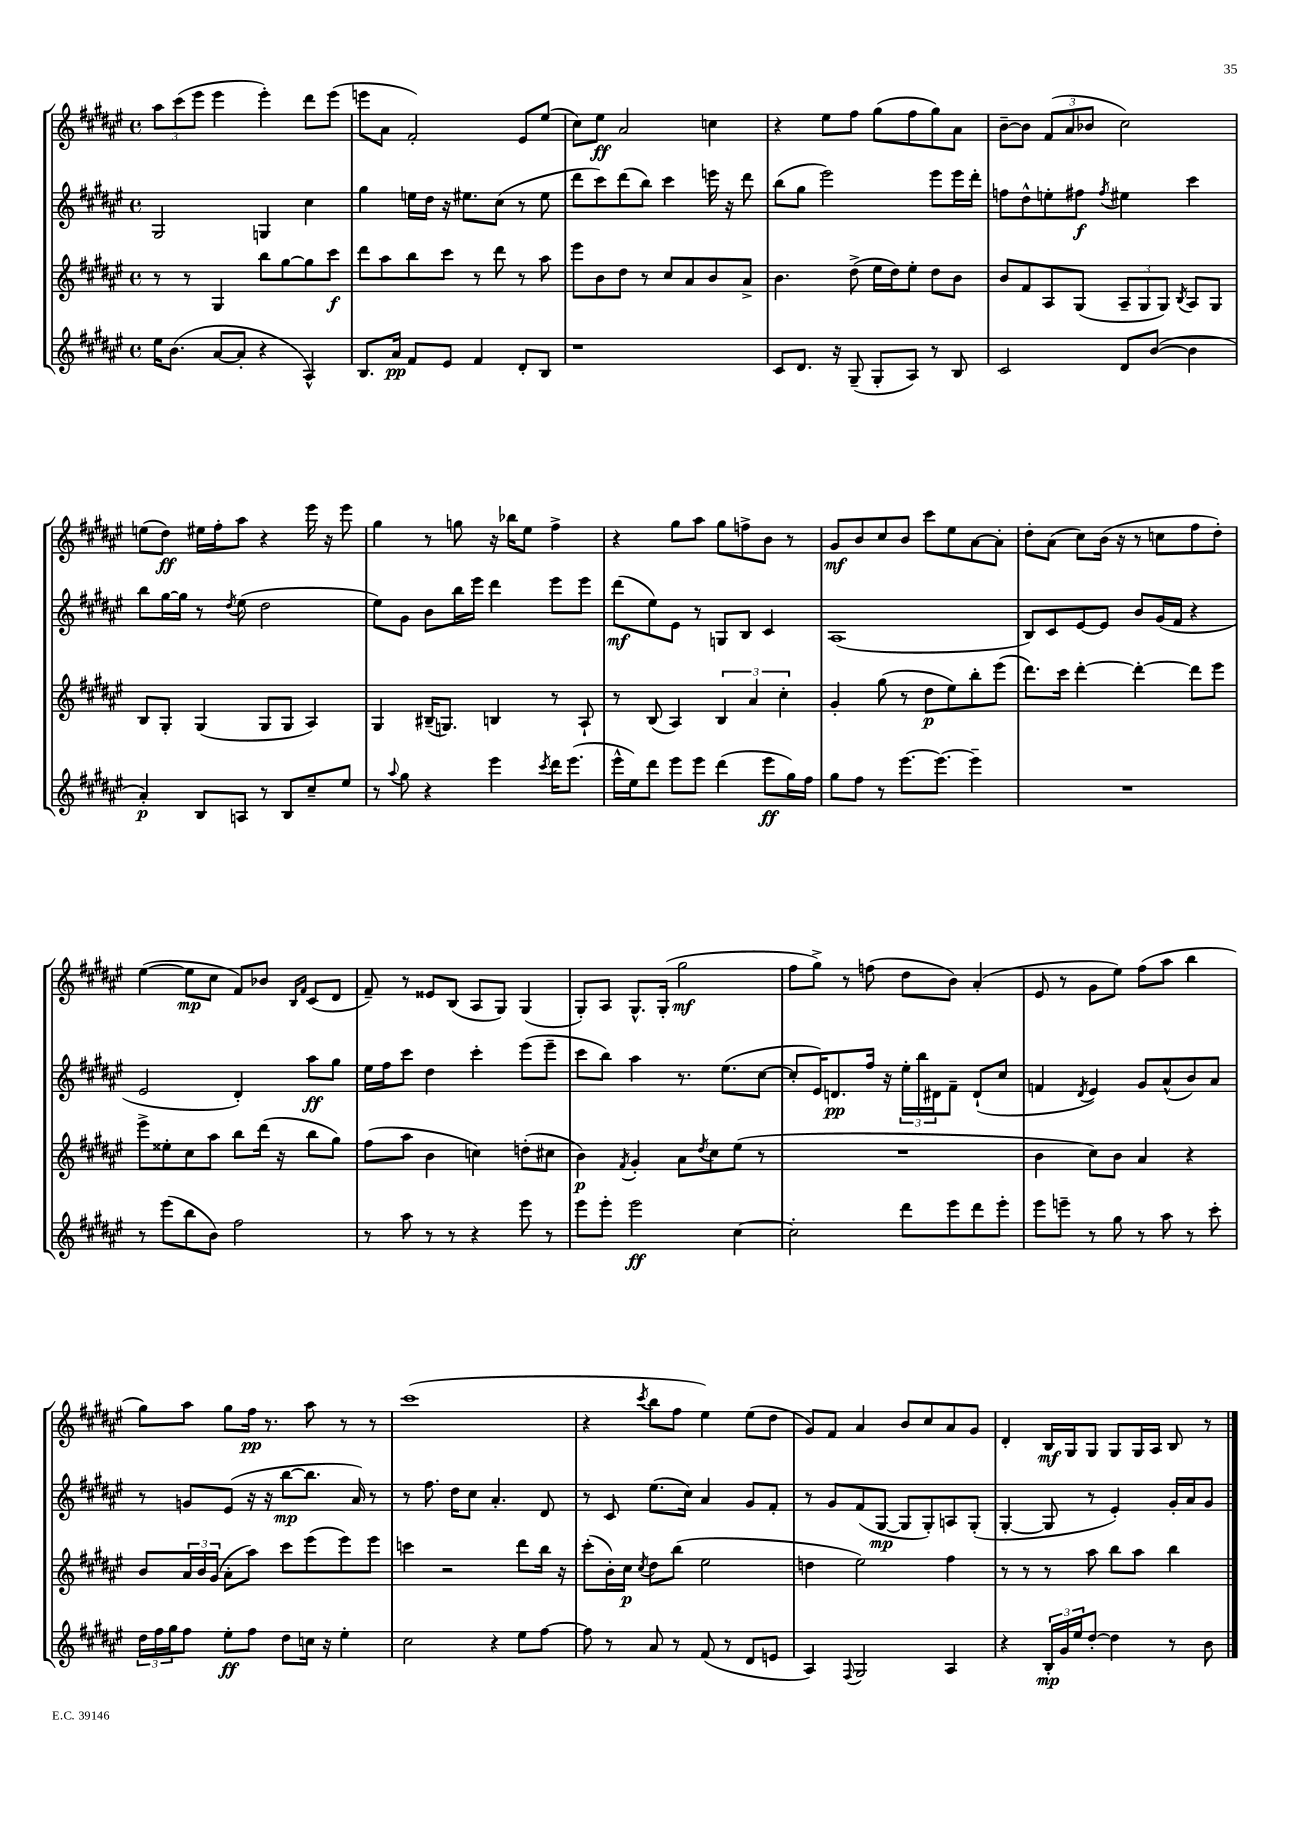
<<
\new StaffGroup <<
\new Staff = "s0" {
    \clef treble \key fis \major \defaultTimeSignature \time 4/4
    \tuplet 3/2 { ais''8 cis'''8( eis'''8 } eis'''4 eis'''4-.) dis'''8 eis'''8( |
    e'''8 ais'8 fis'2-.) eis'8 eis''8( |
    cis''8) eis''8\ff ais'2 c''4 |
    r4 eis''8 fis''8 gis''8( fis''8 gis''8) ais'8 |
    b'8~-- b'8 \tuplet 3/2 { fis'8( ais'8 bes'8 } cis''2) |
    e''8( dis''8\ff) eis''16 fis''16-. ais''8 r4 eis'''16 r16 eis'''8 |
    gis''4 r8 g''8 r16 bes''16 eis''8 fis''4-> |
    r4 gis''8 ais''8 gis''8 f''8-> b'8 r8 |
    gis'8\mf b'8 cis''8 b'8 cis'''8 eis''8 ais'8~ ais'8-. |
    dis''8-. ais'8( cis''8) b'16( r16 r8 c''8 fis''8 dis''8-.) |
    eis''4~( eis''8\mp cis''8 fis'8) bes'8 \grace { b16 fis'16 } cis'8( dis'8 |
    fis'8--) r8 eisis'8 b8( ais8 gis8) gis4( |
    gis8-.) ais8 gis8.-^ gis16-.( gis''2\mf |
    fis''8 gis''8->) r8 f''8( dis''8 b'8) ais'4-.( |
    eis'8 r8 gis'8 eis''8) fis''8( ais''8 b''4 |
    gis''8) ais''8 gis''8 fis''16\pp r8. ais''8 r8 r8 |
    cis'''1( |
    r4 \acciaccatura { cis'''8 } b''8 fis''8 eis''4) eis''8( dis''8 |
    gis'8) fis'8 ais'4 b'8 cis''8 ais'8 gis'8 |
    dis'4-. b16\mf gis16 gis8 gis8 gis16 ais16 b8 r8 \bar "|." |
}
\new Staff = "s1" {
    \clef treble \key fis \major \defaultTimeSignature \time 4/4
    gis2 g4 cis''4 |
    gis''4 e''16 dis''16 r16 eis''8. cis''8( r8 eis''8 |
    dis'''8 cis'''8) dis'''8( b''8) cis'''4 e'''16 r16 dis'''8 |
    b''8( gis''8 eis'''2) eis'''8 eis'''16 dis'''16-. |
    f''8 dis''8-^ e''8-. fis''8\f \acciaccatura { fis''8 } eis''4 cis'''4 |
    b''8 gis''16~ gis''16 r8 \acciaccatura { dis''8 } eis''8( dis''2 |
    eis''8) gis'8 b'8 b''16 eis'''16 dis'''4 eis'''8 eis'''8 |
    dis'''8\mf( eis''8) eis'8 r8 g8 b8 cis'4 |
    ais1( |
    b8) cis'8 eis'8~ eis'8 b'8 gis'16( fis'16 r4 |
    eis'2 dis'4-.) ais''8\ff gis''8 |
    eis''16 fis''16 cis'''8 dis''4 cis'''4-. eis'''8( eis'''8-- |
    cis'''8 b''8) ais''4 r8. eis''8.( cis''8~ |
    cis''8-. eis'16) d'8.\pp fis''16 r16 \tuplet 3/2 { eis''16-. b''16 dis'16 } fis'8-- dis'8-!( cis''8 |
    f'4 \acciaccatura { dis'8 } eis'4) gis'8 ais'8-^( b'8) ais'8 |
    r8 g'8 eis'8( r16 r16 b''8~\mp b''8. ais'16) r8 |
    r8 fis''8. dis''16 cis''8 ais'4.-. dis'8 |
    r8 cis'8 eis''8.( cis''16) ais'4 gis'8 fis'8-. |
    r8 gis'8 fis'8( gis8~\mp gis8 gis8-.) a8 gis8-.( |
    gis4~-. gis8 r8 eis'4-.) gis'16-. ais'16 gis'8 \bar "|." |
}
\new Staff = "s2" {
    \clef treble \key fis \major \defaultTimeSignature \time 4/4
    r8 r8 gis4 b''8 gis''8~ gis''8 cis'''8\f |
    dis'''8 ais''8 b''8 cis'''8 r8 dis'''8 r8 ais''8 |
    eis'''8 b'8 dis''8 r8 cis''8 ais'8 b'8 ais'8-> |
    b'4. dis''8->( eis''16 dis''16) eis''8-. dis''8 b'8 |
    b'8 fis'8 ais8 gis8( \tuplet 3/2 { ais8-- gis8 gis8) } \acciaccatura { b8 } ais8 gis8 |
    b8 gis8-. gis4( gis8 gis8 ais4) |
    gis4 bis16--( g8.) b4 r8 ais8-! |
    r8 b8( ais4) \tuplet 3/2 { b4 ais'4 cis''4-. } |
    gis'4-. gis''8( r8 dis''8\p eis''8) b''8-. eis'''8( |
    dis'''8.) cis'''16 dis'''4~-. dis'''4~-. dis'''8 eis'''8 |
    eis'''8-> eisis''8-. cis''8 ais''8 b''8 dis'''16( r16 b''8 gis''8) |
    fis''8( ais''8 b'4 c''4) d''8-.( cis''8 |
    b'4\p) \acciaccatura { fis'8 } gis'4-. ais'8 \acciaccatura { dis''8 } cis''8 eis''8( r8 |
    R1 |
    b'4 cis''8) b'8 ais'4 r4 |
    b'8 \tuplet 3/2 { ais'16 b'16 gis'16( } ais'8-. ais''8) cis'''8 eis'''8( eis'''8) eis'''8 |
    c'''4 r2 dis'''8 b''16 r16 |
    cis'''8-.( b'16-.) cis''16\p \acciaccatura { cis''8 } dis''8 b''8( eis''2 |
    d''4 eis''2) fis''4 |
    r8 r8 r8 ais''8 b''8 ais''8 b''4 \bar "|." |
}
\new Staff = "s3" {
    \clef treble \key fis \major \defaultTimeSignature \time 4/4
    eis''16 b'8.( ais'8~ ais'8-. r4 ais4-^) |
    b8. ais'16\pp fis'8 eis'8 fis'4 dis'8-. b8 |
    r1 |
    cis'8 dis'8. r16 gis8--( gis8-. ais8) r8 b8 |
    cis'2 dis'8 b'8~( b'4 |
    ais'4-.\p) b8 a8 r8 b8 cis''8-- eis''8 |
    r8 \appoggiatura { ais''8 } gis''8 r4 eis'''4 \acciaccatura { cis'''8 } dis'''16 eis'''8.( |
    eis'''16-^ eis''16) dis'''8 eis'''8 eis'''8 dis'''4( eis'''8\ff gis''16) fis''16 |
    gis''8 fis''8 r8 eis'''8.~ eis'''8.~ eis'''4-- |
    R1 |
    r8 eis'''8( b''8 b'8) fis''2 |
    r8 ais''8 r8 r8 r4 eis'''8 r8 |
    eis'''8 eis'''8-. eis'''2\ff cis''4~ |
    cis''2-. dis'''8 eis'''8 dis'''8 eis'''8-. |
    eis'''8 e'''8-- r8 gis''8 r8 ais''8 r8 cis'''8-. |
    \tuplet 3/2 { dis''16 fis''16 gis''16 } fis''8 eis''8-.\ff fis''8 dis''8 c''16 r16 eis''4-. |
    cis''2 r4 eis''8 fis''8~ |
    fis''8 r8 ais'8 r8 fis'8( r8 dis'8 e'8 |
    ais4) \appoggiatura { fis8 } gis2 ais4 |
    r4 \tuplet 3/2 { b16-.\mp gis'16 eis''16 } dis''8~-. dis''4 r8 b'8 \bar "|." |
}
>>
>>
\layout { \context { \Score \remove "Bar_number_engraver" } }
